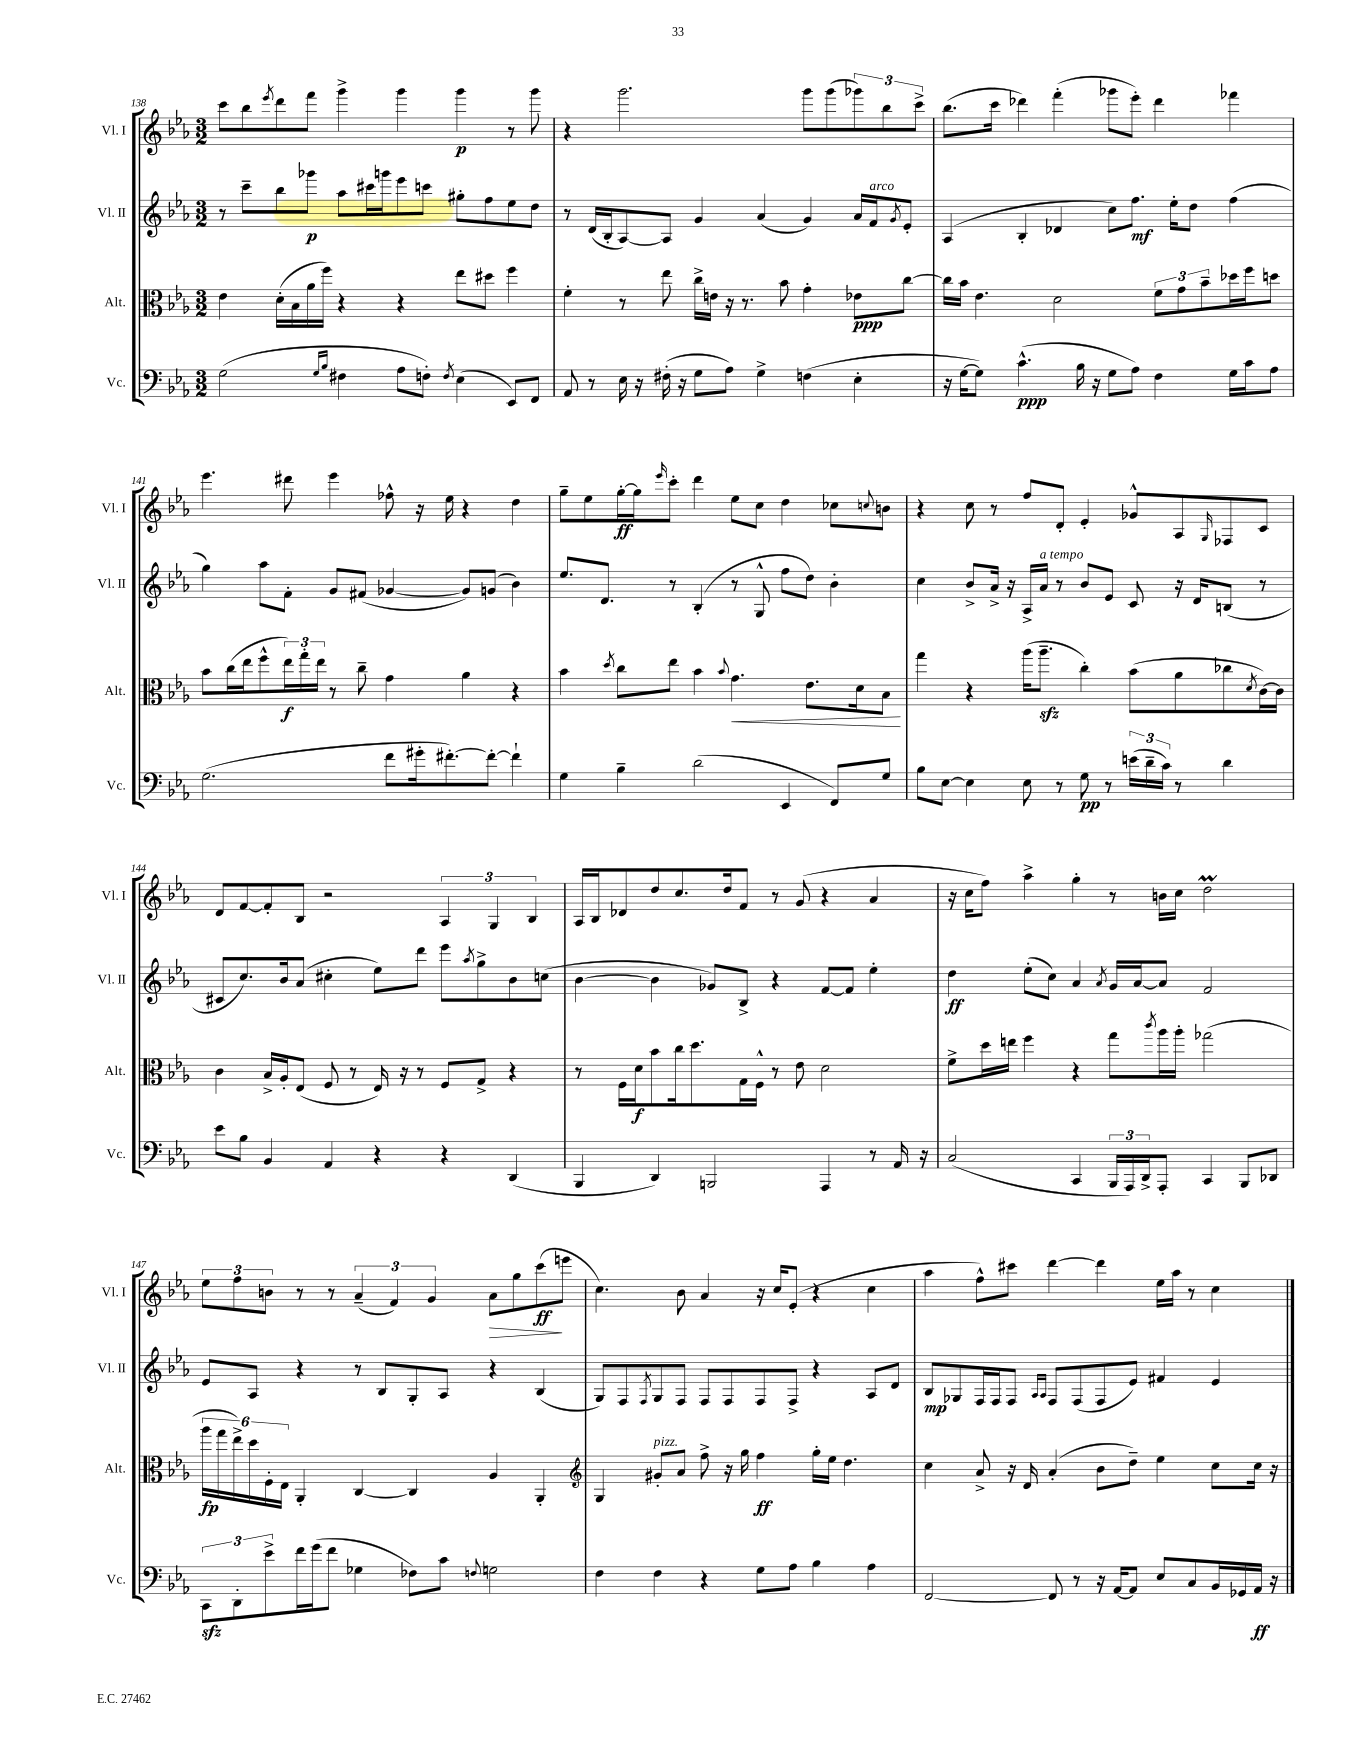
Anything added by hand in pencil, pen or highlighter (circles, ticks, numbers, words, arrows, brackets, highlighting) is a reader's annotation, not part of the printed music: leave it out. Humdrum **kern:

**kern	**kern	**kern	**kern
*staff4	*staff3	*staff2	*staff1
*clefF4	*clefC3	*clefG2	*clefG2
*k[b-e-a-]	*k[b-e-a-]	*k[b-e-a-]	*k[b-e-a-]
*M3/2	*M3/2	*M3/2	*M3/2
(2G	4e-	8r	8ccc
.	.	8ccc~	8bb-
.	.	.	8qeee-
.	(16d'	8bb-	8ddd
.	16B-	.	.
.	16a-	8ggg-	8fff
.	16ff)	.	.
16qqG	.	.	.
16qqB-	.	.	.
4F#	4r	8aa-	4ggg^
.	.	16ccc#	.
.	.	16ggg	.
8A-	4r	8eee-	4ggg
8F')	.	8ccc	.
8qF	.	.	.
(4E-	8ee-	8gg#'	4ggg
.	8dd#	8ff	.
8EE-)	4ff	8ee-	8r
8FF	.	8dd	8ggg
=	=	=	=
8AA-	4f'	8r	4r
8r	.	(16d	.
.	.	16B-'	.
16E-	8r	[8A-)	2.ggg
16r	.	.	.
(16F#'	8ee-	8A-]	.
16r	.	.	.
8G	16cc^	4g	.
.	16e	.	.
8A-)	16r	.	.
.	8.r	.	.
4G^	.	(4a-	.
.	8b-	.	.
(4F	4g'	4g)	8ggg
.	.	.	(8ggg
4E-'	8e-	16a-	12ggg-)
.	.	16f	.
.	.	.	12bb-
.	.	8qg	.
.	[8cc	8e-'	.
.	.	.	12ccc^
=	=	=	=
16r	16cc]	(4A-	(8.bb-
[16G	16b-	.	.
8G])	4.e-	.	.
.	.	.	16ccc
(4.c^^	.	4B-'	4ddd-)
.	2d	4d-	(4fff'
16B-	.	.	.
16r	.	.	.
8G	.	8cc)	8ggg-
8A-)	.	8.ff	8eee-')
4F	12f	.	4ddd-
.	.	16ee-'	.
.	12g	.	.
.	.	8dd	.
.	12b-~	.	.
16G	16dd-	(4ff	4fff-
16c	16ff	.	.
8A-	8dd	.	.
=	=	=	=
(2.G	8b-	4gg)	4.eee-
.	(16cc	.	.
.	16ee-	.	.
.	8ff^^	8aa-	.
.	24ee-)	8f'	8ddd#
.	24gg'	.	.
.	24ee-	.	.
.	8r	8g	4eee-
.	8cc~	(8f#	.
8f	4g	[4g-	8ff-^^
16g#'	.	.	16r
[8.f#')	.	.	16ee-
.	4a-	8g-])	4r
8f#'_	.	(8g	.
4f#`]	4r	4b-)	4dd
=	=	=	=
4G	4b-	8.ee-	8gg~
.	.	.	8ee-
.	.	8.d	.
.	8qdd	.	.
4B-~	8cc	.	[16gg'
.	.	.	16gg]
.	.	.	16qqeee-
.	8ee-	8r	8ccc'
(2d	4b-	(4B-'	4ddd
.	8qqb-	.	.
.	4.g	8r	8ee-
.	.	8G^^	8cc
4EE-	.	8ff	4dd
.	8.e-	8dd)	.
8FF)	.	4b-'	8cc-
.	16d	.	.
.	.	.	8qqcc
8G	8B-	.	8b
=	=	=	=
8B-	4gg	4cc	4r
[8E-	.	.	.
4E-]	4r	8b-^	8cc
.	.	16a-^	8r
.	.	16r	.
8E-	(16aa-	16A-^	8ff
.	8.aa-~	16a-	.
8r	.	8r	8d'
8G	4cc')	8b-	4e-'
8r	.	8e-	.
(24e	(8b-	8c	8g-^^
24d~	.	.	.
24c)	.	.	.
8r	8a-	16r	8A-
.	.	16d	.
.	.	.	16qqG
4d	8cc-	(8B	8F-
.	8qd	.	.
.	[16c)	8r	8c
.	16c]	.	.
=	=	=	=
8e-	4c	8c#	8d
8B-	.	8.cc)	[8f
4BB-	16B-^	.	8f']
.	16A-'	16b-	.
.	(8E-	(8a-	8B-
4AA-	8F	4cc#'	2r
.	8r	.	.
4r	16E-)	8ee-)	.
.	16r	.	.
.	8r	8ddd	.
4r	8F	8eee-	6A-
.	.	8qaa-	.
.	8G^	8gg^	.
.	.	.	6G
(4DD	4r	8b-	.
.	.	.	6B-
.	.	(8cc	.
=	=	=	=
4BBB-	8r	[4b-	16A-
.	.	.	16B-
.	16F	.	8d-
.	16d	.	.
4DD)	8b-	4b-]	8dd
.	16cc	.	8.cc
.	8.dd	.	.
2BBB	.	8g-)	.
.	.	.	16dd
.	16G	8B-^	8f
.	16F^^	.	.
.	8r	4r	8r
.	8e-	.	(8g
4AAA-	2d	[8f	4r
.	.	8f]	.
8r	.	4ee-'	4a-
16AA-	.	.	.
16r	.	.	.
=	=	=	=
(2C	8f^	4dd	16r
.	.	.	16cc
.	16dd	.	8ff)
.	16ee	.	.
.	4ff	(8ee-'	4aa-^
.	.	8cc)	.
4CC	4r	4a-	4gg'
.	.	8qa-	.
24BBB-	8gg	16g	8r
24AAA-)	.	.	.
.	.	[16a-	.
24DD^	.	.	.
.	8qccc	.	.
8AAA-'	16aa-	8a-]	16b
.	16aa-'	.	16cc
4CC	(2gg-	2f	2dd
8BBB-	.	.	.
8DD-	.	.	.
=	=	=	=
12CC	24aa-	8e-	12ee-
.	24gg	.	.
12DD'	24ee-^)	.	12ff
.	24dd	8A-	.
12e-^	24F'	.	12b
.	24E-	.	.
16f	4AA-'	4r	8r
(16g	.	.	.
8f	.	.	8r
4G-	[4C	8r	(6a-~
.	.	8B-	.
.	.	.	6f)
8F-)	4C]	8G'	.
.	.	.	6g
8c	.	8A-	.
8qqF	.	.	.
2G	4A-	4r	8a-
.	.	.	8gg
.	4AA-'	(4B-	(8ccc
.	.	.	8eee
=	=	=	=
*	*clefG2	*	*
4F	4G	8G)	4.cc)
.	.	8F	.
.	.	8qF	.
4F	8g#'	8G	.
.	8a-	8F	8b-
4r	8ff^	8F	4a-
.	16r	8F	.
.	16gg	.	.
8G	4ff	8F	16r
.	.	.	16cc
8A-	.	8F^	(8e-'
4B-	16gg'	4r	4r
.	16ee-	.	.
.	4.dd	.	.
4A-	.	8A-	4cc
.	.	8d	.
=	=	=	=
[2FF	4cc	8B-	4aa-
.	.	8G-	.
.	8a-^	16F	8ff^^)
.	.	16F	.
.	16r	8F	8ccc#
.	16d	.	.
.	.	16qqA-	.
.	.	16qqA-	.
8FF]	(4a-'	8F	[4ddd
8r	.	(8F	.
16r	8b-	8F	4ddd]
[16AA-	.	.	.
8AA-]	8dd~)	8e-)	.
8E-	4ee-	4f#	16ee-
.	.	.	16aa-
8C	.	.	8r
16BB-	8cc	4e-	4cc
16GG-	.	.	.
16AA-	16cc	.	.
16r	16r	.	.
==	==	==	==
*-	*-	*-	*-
